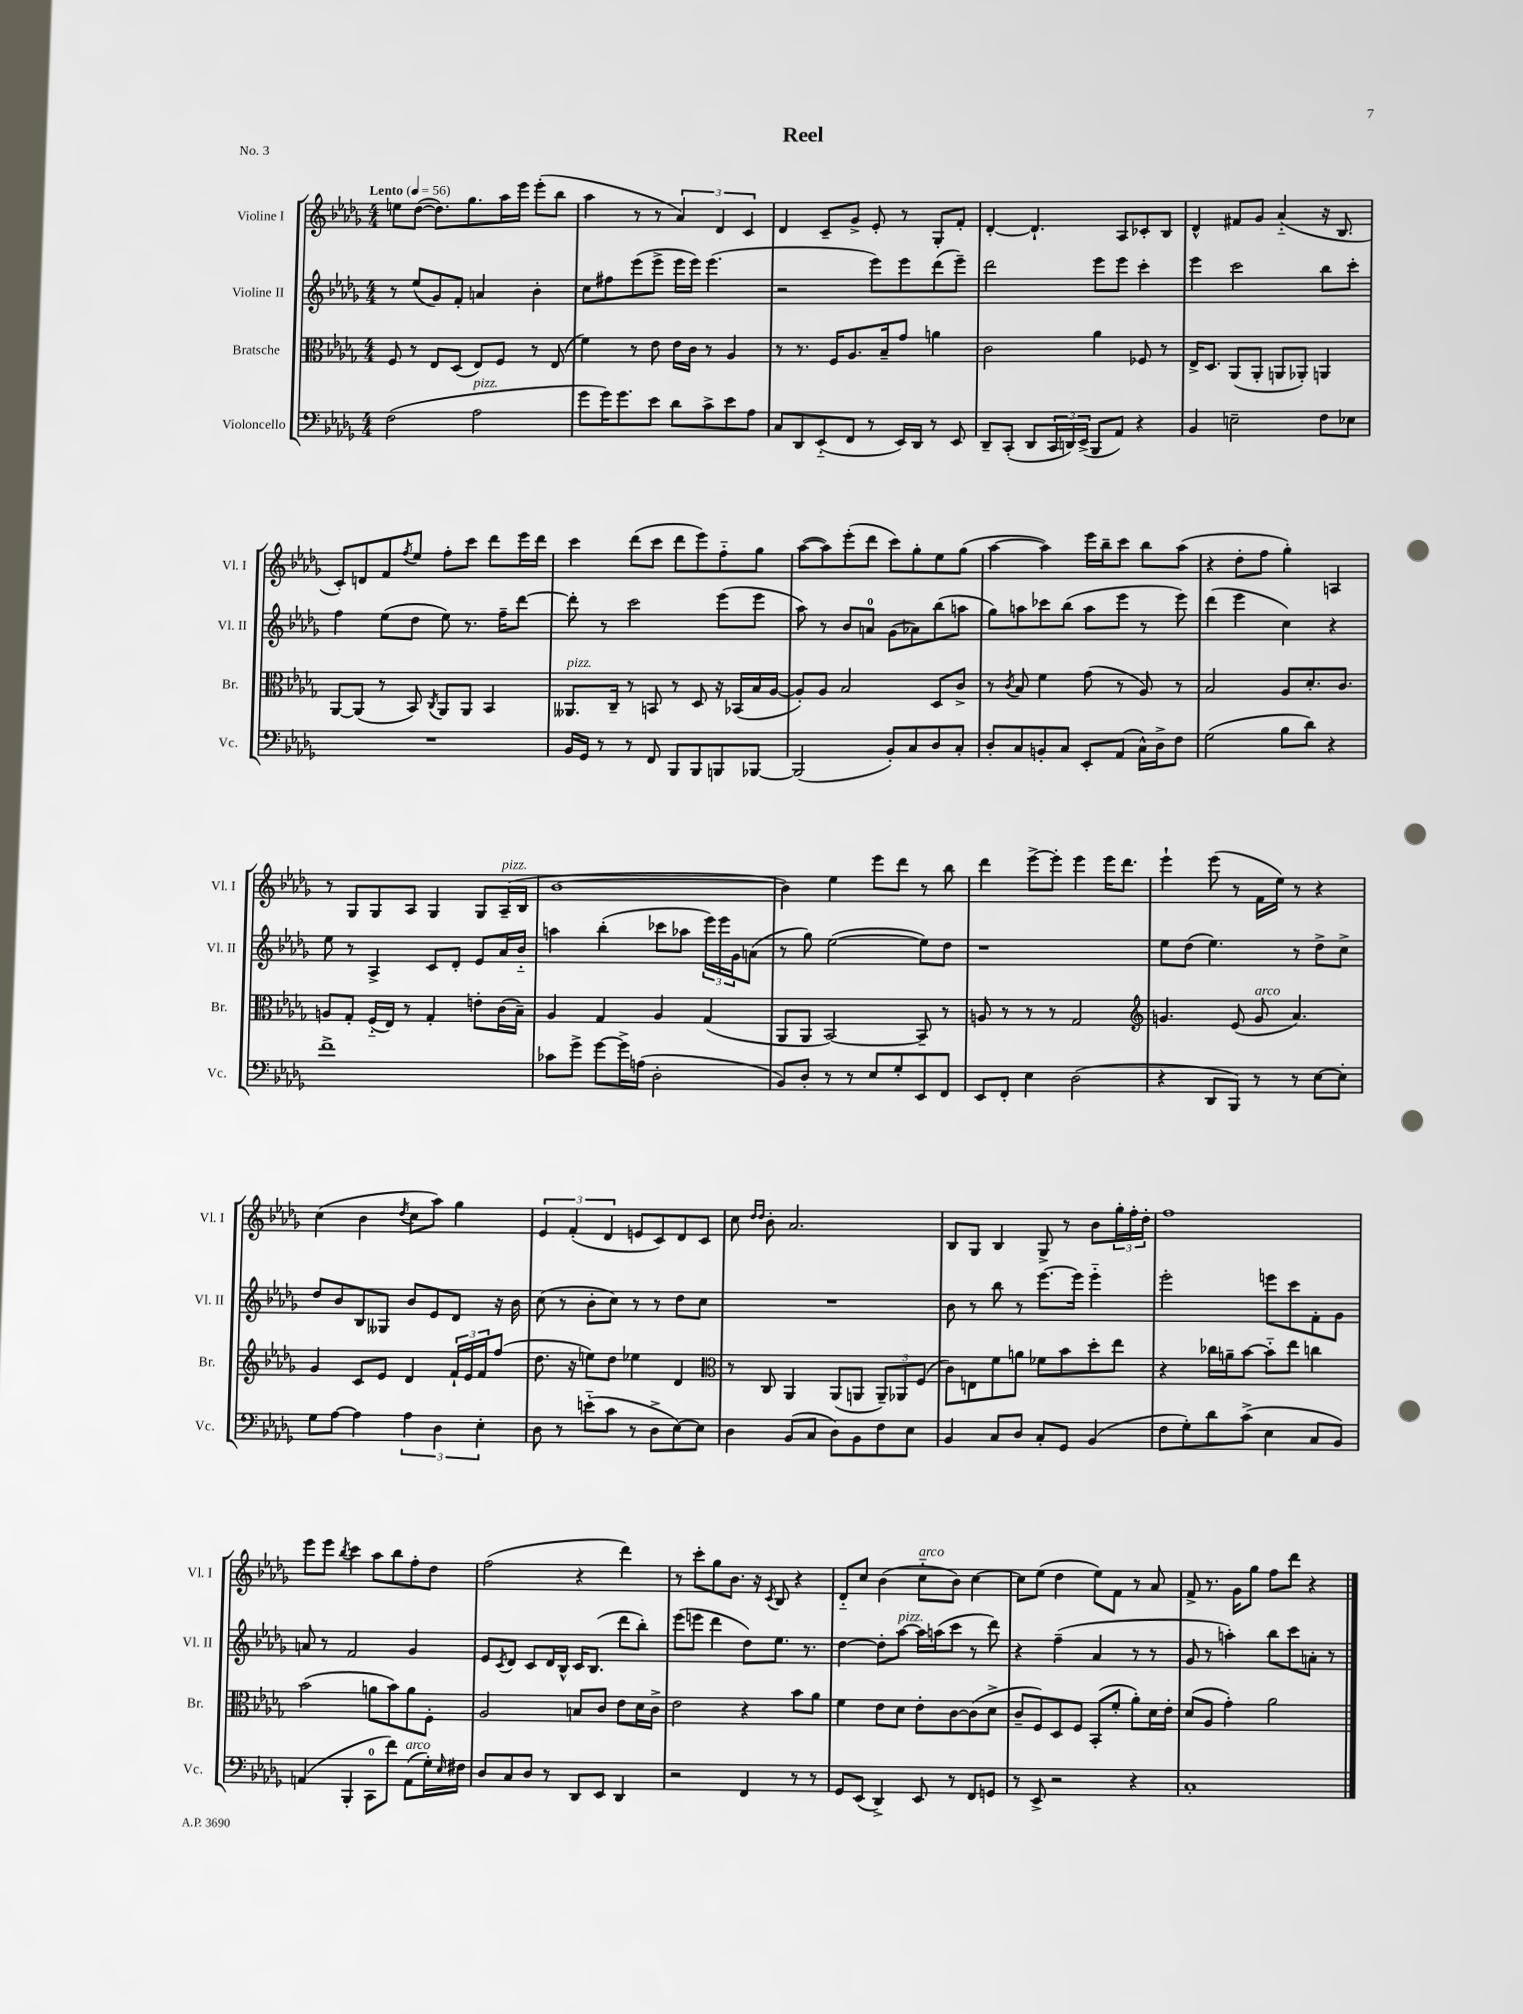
\header { title = "Reel" piece = "No. 3" }
<<
\new StaffGroup <<
\new Staff = "s0" \with { instrumentName = "Violine I" shortInstrumentName = "Vl. I" } {
    \clef treble \key des \major \numericTimeSignature \time 4/4 \tempo "Lento" 4 = 56
    e''8 des''8~( des''8.) ges''8. aes''16 ees'''16 ees'''8-.( bes''8 |
    aes''4 r8 r8 \tuplet 3/2 { aes'4) des'4 c'4 } |
    des'4 c'8-- ges'8-> ees'8-. r8 ges8-. f'8-. |
    des'4~-. des'4.-! aes8 ces'8-. bes8 |
    des'4-^ fis'8 ges'8 aes'4-_( r16 bes8. |
    c'8-.) d'8 f'8 \acciaccatura { f''8 } ees''8 f''8-. c'''8 des'''8 ees'''16 des'''16 |
    c'''4 des'''8( c'''8 des'''8 ees'''8) f''8-_ ges''8 |
    aes''8~( aes''8) ees'''8-.( des'''8 c'''8) ges''8-. ees''8 ges''8( |
    aes''4~ aes''4) ees'''16 bes''16-- c'''8 bes''8 aes''8( |
    r4 des''8-. f''8 ges''4-.) a4 |
    r8 ges8 ges8 aes8 ges4 ges8 aes16--^\markup { \italic "pizz." }( bes16 |
    bes'1~ |
    bes'4) ees''4 ees'''8 des'''8 r8 bes''8 |
    des'''4 ees'''8~-> ees'''8-. ees'''4 ees'''16 des'''8. |
    ees'''4-! ees'''8( r8 f'16 ees''16) r8 r4 |
    c''4( bes'4 \acciaccatura { des''8 } c''8 aes''8) ges''4 |
    \tuplet 3/2 { ees'4 f'4-.( des'4 } e'8 c'8) des'8 c'8 |
    c''8 \grace { des''16 des''16 } bes'8-. aes'2. |
    bes8 ges8 bes4 ges8-> r8 bes'8 \tuplet 3/2 { ges''16-. f''16-. des''16-. } |
    f''1 |
    ees'''8 ees'''8 \acciaccatura { bes''8 } c'''4 aes''8 bes''8 f''8-. des''8 |
    f''2( r4 des'''4) |
    r8 c'''8-. ges''8 bes'8. r16 \acciaccatura { c'8 } bes8 r4 |
    des'8-_ c''8 bes'4( c''8-_^\markup { \italic "arco" } bes'8) c''4~ |
    c''8 ees''8( des''4 ees''8) f'8 r8 aes'8 |
    f'8-> r8. ges'16 ges''8 f''8 des'''8 r4 \bar "|." |
}
\new Staff = "s1" \with { instrumentName = "Violine II" shortInstrumentName = "Vl. II" } {
    \clef treble \key des \major \numericTimeSignature \time 4/4
    r8 ees''8( ges'8) f'8-. a'4 bes'4-. |
    c''8 fis''8 ees'''8( ees'''8-> ees'''16 ees'''16) ees'''4.( |
    r2 ees'''8) ees'''8 des'''8( ees'''8--) |
    des'''2 ees'''8 ees'''8 c'''4-. |
    ees'''4 c'''2 bes''8 c'''8-. |
    f''4 ees''8( des''8 ees''8) r8. f''16-- des'''8~ |
    des'''8-. r8 c'''2 ees'''8( ees'''8 |
    aes''8) r8 bes'8 a'8-0 ges'8( aes'8) bes''8( a''8 |
    ges''8) a''8 ces'''8 bes''8( a''8 ees'''8 r8 ees'''8) |
    des'''4( ees'''4 c''4) r4 |
    ees''8 r8 aes4-> c'8 des'8-. ees'8 aes'16 bes'16-_ |
    a''4 bes''4-.( ces'''8 aes''8 \tuplet 3/2 { ees'''16) ees'''16 ges'16 } a'8( |
    r8 ges''8) ees''2~( ees''8) des''8 |
    r1 |
    ees''8 des''8( ees''4.) r8 des''8-> c''8-> |
    des''8 bes'8 bes8 geses8 bes'8 ees'8 des'8 r16 bes'16 |
    c''8( r8 bes'8-. c''8) r8 r8 des''8 c''8 |
    R1 |
    bes'8 r8 bes''8 r8 ees'''8.~ ees'''16 ees'''4-_ |
    ees'''2-. e'''8 c'''8 f'8-. ges'8 |
    a'8 r8 f'2 ges'4 |
    ees'8 \acciaccatura { c'8 } des'8 c'8 des'16 bes16-^ c'16 bes8.( des'''8 bes''8-.) |
    ees'''8( e'''8 des'''4 des''8) ees''8. r8. |
    des''4~ des''8-. aes''8~^\markup { \italic "pizz." } aes''16 a''16( c'''8 r8 des'''8) |
    r4 f''4--( aes'4 r8 r8 |
    ges'8 r8 a''4-.) bes''8 c'''8 a'8-. r8 \bar "|." |
}
\new Staff = "s2" \with { instrumentName = "Bratsche" shortInstrumentName = "Br." } {
    \clef alto \key des \major \numericTimeSignature \time 4/4
    f8 r8 ees8 des8( ees8) f8 r8 ees8( |
    f'4) r8 ees'8 ees'16 c'16 r8 aes4 |
    r8 r8. f16 aes8. bes16-- ges'8 a'4 |
    c'2 aes'4 fes8 r8 |
    ees16-> des8. aes,8( aes,8-. a,8 aes,8-.) a,4 |
    aes,8~ aes,8( r8 bes,8) \acciaccatura { c8 } aes,8 aes,8 bes,4 |
    aeses,8.^\markup { \italic "pizz." } c16-- r8 b,8 r8 des8 r16 bes,16( bes16 aes16~ |
    aes8-.) aes8 bes2 des8 c'8-> |
    r8 \acciaccatura { c'8 } bes8 f'4 ges'8( r8 aes8) r8 |
    bes2 aes8 des'8.-. c'8. |
    a8 ges8-. f16-_( ees16) r8 ges4-. e'8-. c'16( bes16--) |
    aes4 ges4 aes4 ges4( |
    aes,8 aes,8 bes,2~) bes,8-- r8 |
    a8 r8 r8 r8 ges2 |
    \clef treble g'4. ees'8( g'8^\markup { \italic "arco" } aes'4.) |
    ges'4 c'8 ees'8 des'4 \tuplet 3/2 { f'16-! ees'16 f'16 } f''8( |
    des''8. r16 e''8) des''8 ees''4 des'4 |
    \clef alto r8 c8 aes,4 aes,8( a,8 \tuplet 3/2 { a,8--) aes,8 f8( } |
    c'8) e8 f'8 a'8 fes'8 bes'8 des''8-. ees''8 |
    r4 ces''16 a'16-- bes'8~ bes'8-_ ees''8 c''4 |
    bes'2( a'8 bes'8) a'8 f8-. |
    aes2 b8 c'8 ees'8 des'16 c'16-> |
    ees'2 r4 bes'8 aes'8 |
    f'4 ees'8 des'8 ees'8-. c'8~ c'8( des'8-> |
    c'8-- f8) des8 f8 bes,8-.( f'8-. aes'8-.) des'16 ees'16-. |
    des'8( aes8 ges'4-.) aes'2 \bar "|." |
}
\new Staff = "s3" \with { instrumentName = "Violoncello" shortInstrumentName = "Vc." } {
    \clef bass \key des \major \numericTimeSignature \time 4/4
    f2( aes2^\markup { \italic "pizz." } |
    ges'8 ges'16) ges'8. ees'8 des'8 c'8-> ees'8 aes8 |
    c8 des,8 ees,8-_( f,8 r8 ees,16) des,16 r8 ees,8 |
    des,8-- c,8-.( des,8 \tuplet 3/2 { c,16 d,16) ees,16->( } bes,,8 aes,8) r4 |
    bes,4 e2-- f8 ees8 |
    R1 |
    bes,16 ges,16 r8 r8 f,8 bes,,8 bes,,8 b,,8 bes,,8~ |
    bes,,2( bes,8-.) c8 des8 c8-. |
    des8-. c8 b,8-. c8 ees,8-. aes,8( c16-^) des16-> f8 |
    ges2( bes8 des'8) r4 |
    f'1-> |
    ces'8 ges'8-> ges'8~ ges'16-> a16( des2-. |
    bes,8) des8-. r8 r8 ees8 ges8-. ees,8 f,8 |
    ees,8 f,8-. ees4 des2( |
    r4 des,8 bes,,8) r8 r8 ees8~ ees8-. |
    ges8 aes8~ aes4 \tuplet 3/2 { aes4 des4 ees4-. } |
    des8 r8 e'8-_( c'8 r8 des8-> ees8~) ees8 |
    des4 bes,8( c8 des8) bes,8 f8 ees8 |
    bes,4 c8 des8 c8-. ges,8 bes,4( |
    f8 ges8-.) des'8 c'8->( ees4 c8 bes,8) |
    a,4( bes,,4-. c,8-0 f'8) a,8^\markup { \italic "arco" }( ges16-.) \grace { ees16 } fis16 |
    des8 c8 des8 r8 des,8 ees,8 des,4 |
    r2 f,4 r8 r8 |
    ges,8 ees,8( des,4->) ees,8 r8 f,8 g,8 |
    r8 ees,8-> r2 r4 |
    c1-. \bar "|." |
}
>>
>>
\layout { \context { \Score \remove "Bar_number_engraver" } }
